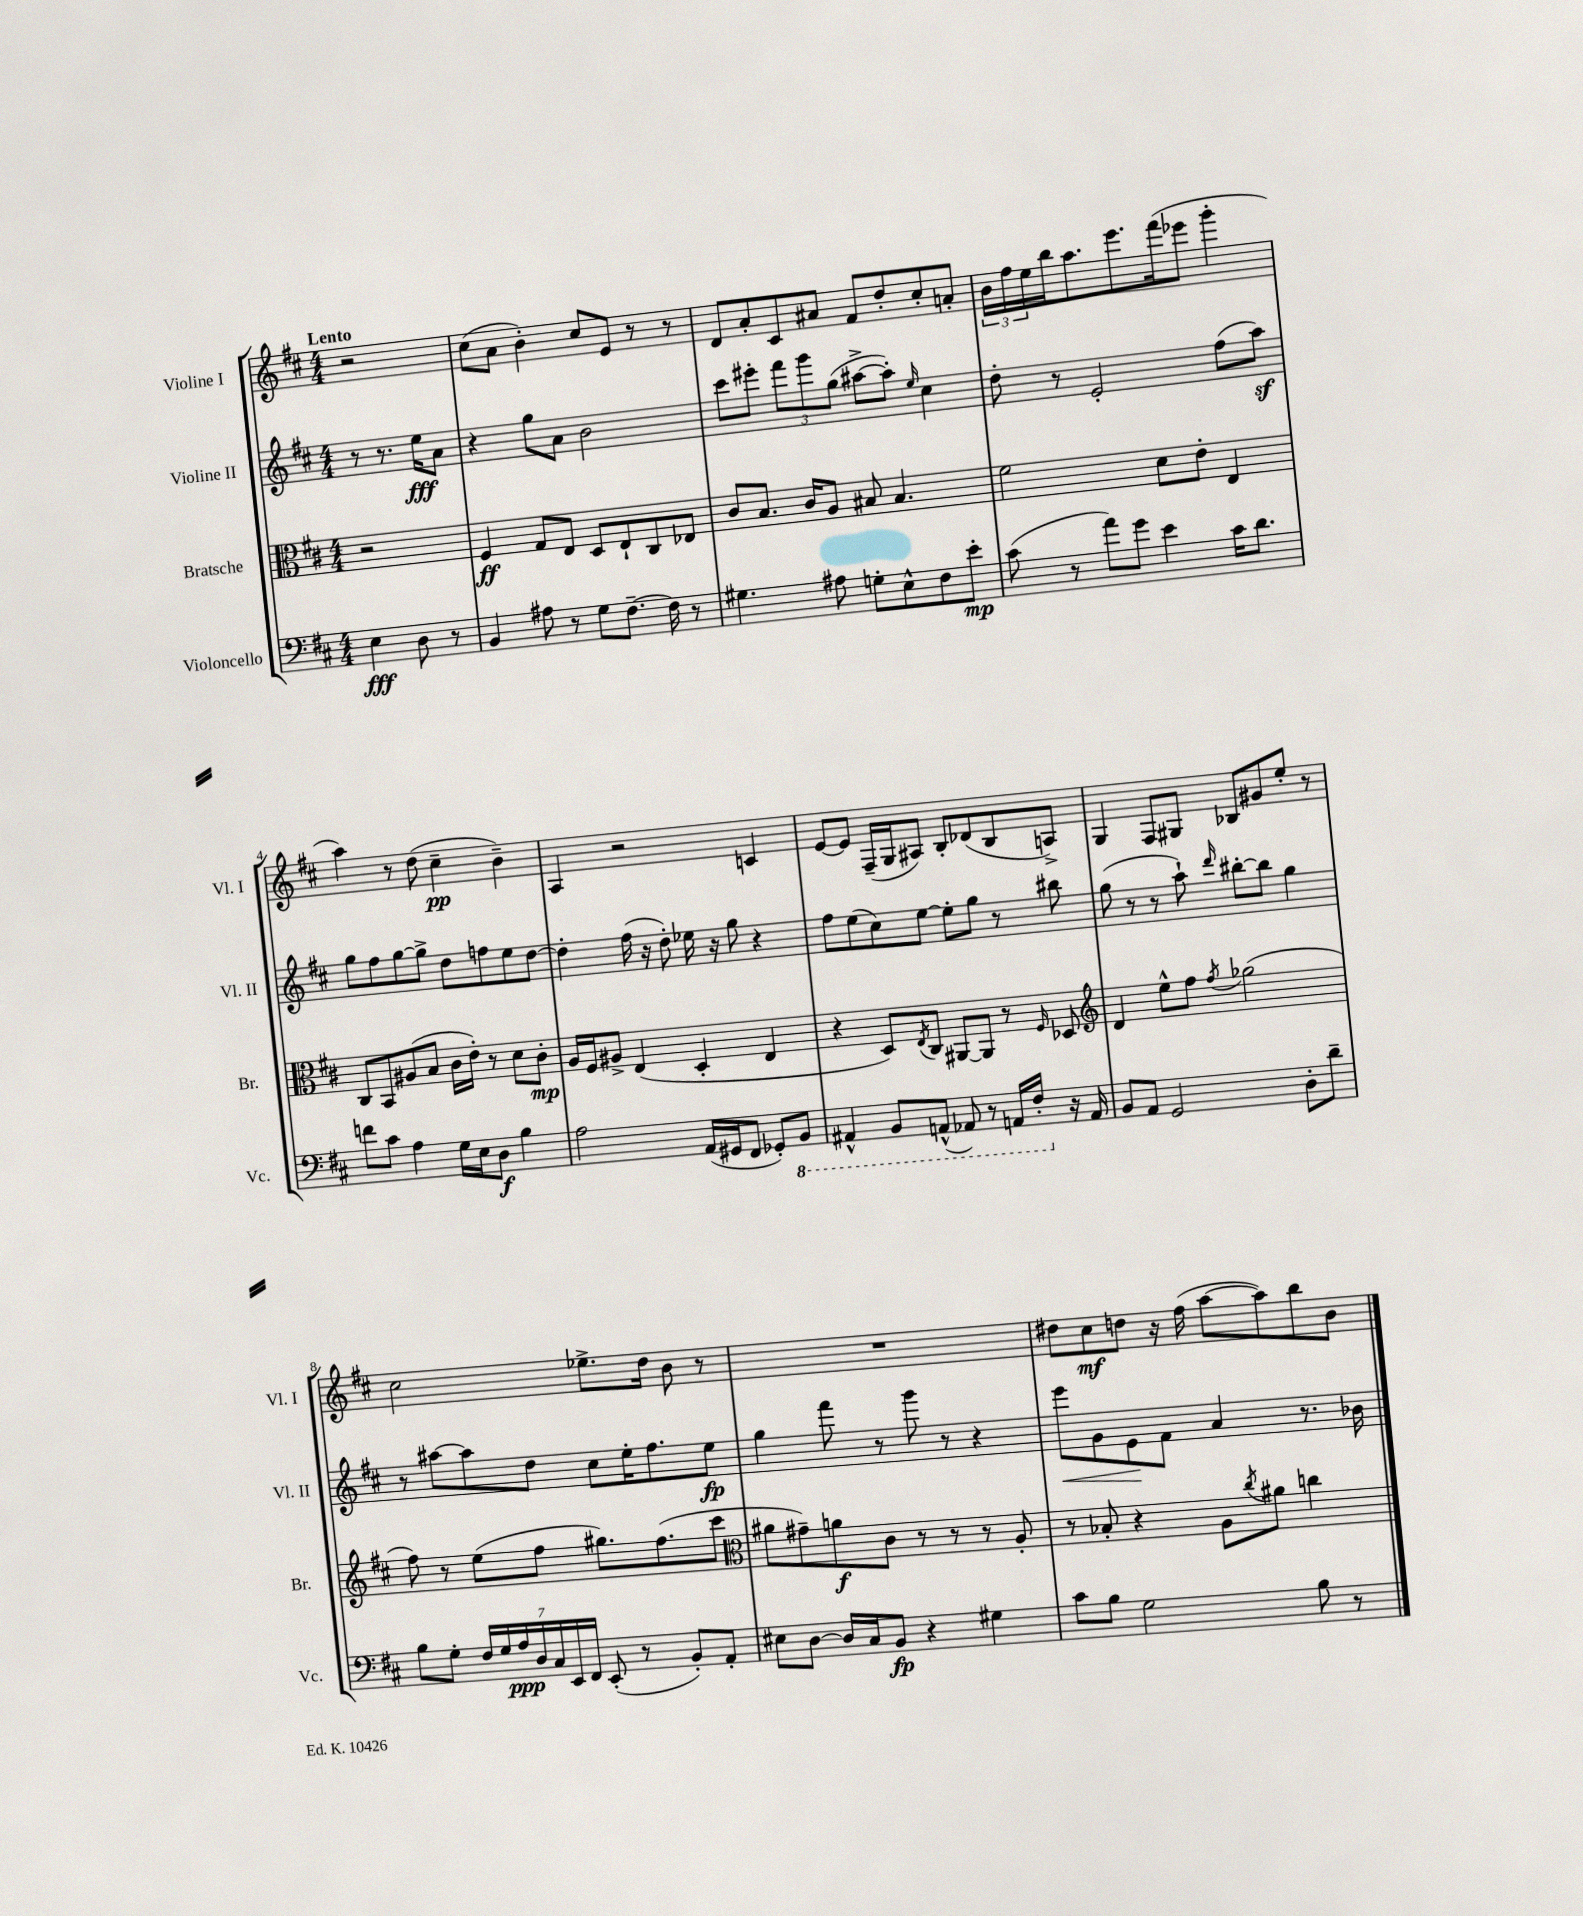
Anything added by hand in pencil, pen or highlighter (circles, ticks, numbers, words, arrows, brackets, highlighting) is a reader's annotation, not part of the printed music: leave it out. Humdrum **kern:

**kern	**kern	**kern	**kern
*staff4	*staff3	*staff2	*staff1
*clefF4	*clefC3	*clefG2	*clefG2
*k[f#c#]	*k[f#c#]	*k[f#c#]	*k[f#c#]
*M4/4	*M4/4	*M4/4	*M4/4
4E\	2r	8r	2r
.	.	8.r	.
8D\	.	.	.
.	.	16ee\LK	.
8r	.	8a\J	.
=	=	=	=
4BB/	4F#/	4r	(8cc#\L
.	.	.	8a\J
8A#\	8G/L	8gg\L	4b'\)
8r	8E/J	8a\J	.
8G\L	8D/L	2b\	8cc#/L
[8.F#~\J	8E`/	.	8e/J
.	8C#/	.	8r
16F#\]	.	.	.
8r	8E-/J	.	8r
=	=	=	=
4.G#\	8c#/L	8ccc#\L	8d/L
.	8.B/J	8eee#'\J	8a'/
.	.	12fff#\L	8c#/
.	16c#/LK	.	.
.	.	12ggg\	.
8A#\	8A/J	.	8a#/J
.	.	(12gg\J	.
8G'\L	8B#/	[8aa#^\L	8f#/L
8E^^\	4.B#/	8aa#'\]J)	8dd'/
.	.	16qqee/	.
8F#\	.	4cc#\	8cc#'/
8e'\J	.	.	8a'/J
=	=	=	=
(8c#\	2f#\	8dd'\	24b\LL
.	.	.	24ff#\
.	.	.	24ee\
8r	.	8r	16bb\J
.	.	.	8.aa\
8a\L)	.	2e'/	.
8g\J	.	.	8.eee\
4e\	8d\L	.	.
.	.	.	(16fff#\k
.	8e'\J	.	8eee-\J
16c#\LK	4E/	(8ff#\L	4ggg'\
8.d\J	.	.	.
.	.	8aa\J)	.
=	=	=	=
8f\L	8C#/L	8gg\L	4aa\)
8c#\J	8BB/	8ff#\	.
4A\	(8A#/	[8gg\	8r
.	8B/J	8gg^\]J	(8dd\
16G\LL	16c#\LL	8dd\L	4cc#~\
16E\J	16e'\JJ)	.	.
8D\J	8r	8ff\	.
4B\	8d\L	8ee\	4b~\)
.	8c#'\J	[8dd\J	.
=	=	=	=
2A\	16A/LL	4dd'\]	4A/
.	16F#/J	.	.
.	8A#^/J	.	.
.	(4E/	(16ff#\	2r
.	.	16r	.
.	.	8dd'\)	.
(16AA/LL	4D'/	16ee-\	.
16GG#/J	.	16r	.
8FF#/J	.	8gg\	.
8GG-'/L)	4E/	4r	4c/
8BBB/J	.	.	.
=	=	=	=
4AAA#^^/	4r	8ff#\L	[8e/L
.	.	(8ee\	8e/]J
8BBB/L	8D/L)	8cc#\)	(16F#~/LL
.	.	.	16G/J
.	8qE/	.	.
(8AAA^^/J	8C#/J	[8ee\J	8A#/J)
8AAA-/)	[8AA#/L	8ee'\]L	8B'/L
8r	8AA#/]J	8gg\J	(8d-/
16AAA/LL	8r	8r	8B/
16FF#'/JJ	.	.	.
.	16qqF#/	.	.
16r	8D-/	8bb#\	8A^/J)
16AA/	.	.	.
=	=	=	=
*	*clefG2	*	*
8BB/L	4d/	(8gg\	4G/
8AA/J	.	8r	.
2GG/	8ee^^\L	8r	8F#/L
.	8ff#\J	8aa`\)	8G#/J
.	8qff#/	16qqddd/	.
.	(2gg-\	[8bb#'\L	8B-/L
.	.	8bb#\]J	8g#/
8D'\L	.	4gg\	8ee'/J
8d~\J	.	.	8r
=	=	=	=
8B\L	8ff#\)	8r	2cc#\
8G'\J	8r	[8aa#\L	.
28F#/LL	(8ee\L	8aa#\]	.
28G/	.	.	.
28A/	.	.	.
28D/	.	.	.
.	8ff#\J	8dd\J	.
28C#/	.	.	.
28EE/	.	.	.
28FF#/JJ	.	.	.
(8EE'/	8.gg#\L)	8cc#\L	8.ee-^\L
8r	.	16ee'\K	.
.	(8.ff#\	8.ff#\	16dd\Jk
8BB'/L)	.	.	8b\
8AA'/J	8ccc#\J	8ee\J	8r
=	=	=	=
*	*clefC3	*	*
8E#\L	8a#\L	4gg\	1r
[8D\J	8g#~\)	.	.
16D/]LL	8a\	8fff#\	.
16C#/J	.	.	.
8BB/J	8c#\J	8r	.
4r	8r	8ggg\	.
.	8r	8r	.
4G#\	8r	4r	.
.	8A'/	.	.
=	=	=	=
8c#\L	8r	8eee\L	8dd#\L
8B\J	8B-'/	8g\	8cc#\
2G\	4r	8e\	8dd\J
.	.	8f#\J	16r
.	.	.	(16ff#\
.	8A\L	4a/	[8aa\L
.	8qcc#/	.	.
.	8a#\J	.	8aa\])
8B\	4cc\	8.r	8bb\
8r	.	.	8b\J
.	.	16b-\	.
==	==	==	==
*-	*-	*-	*-
